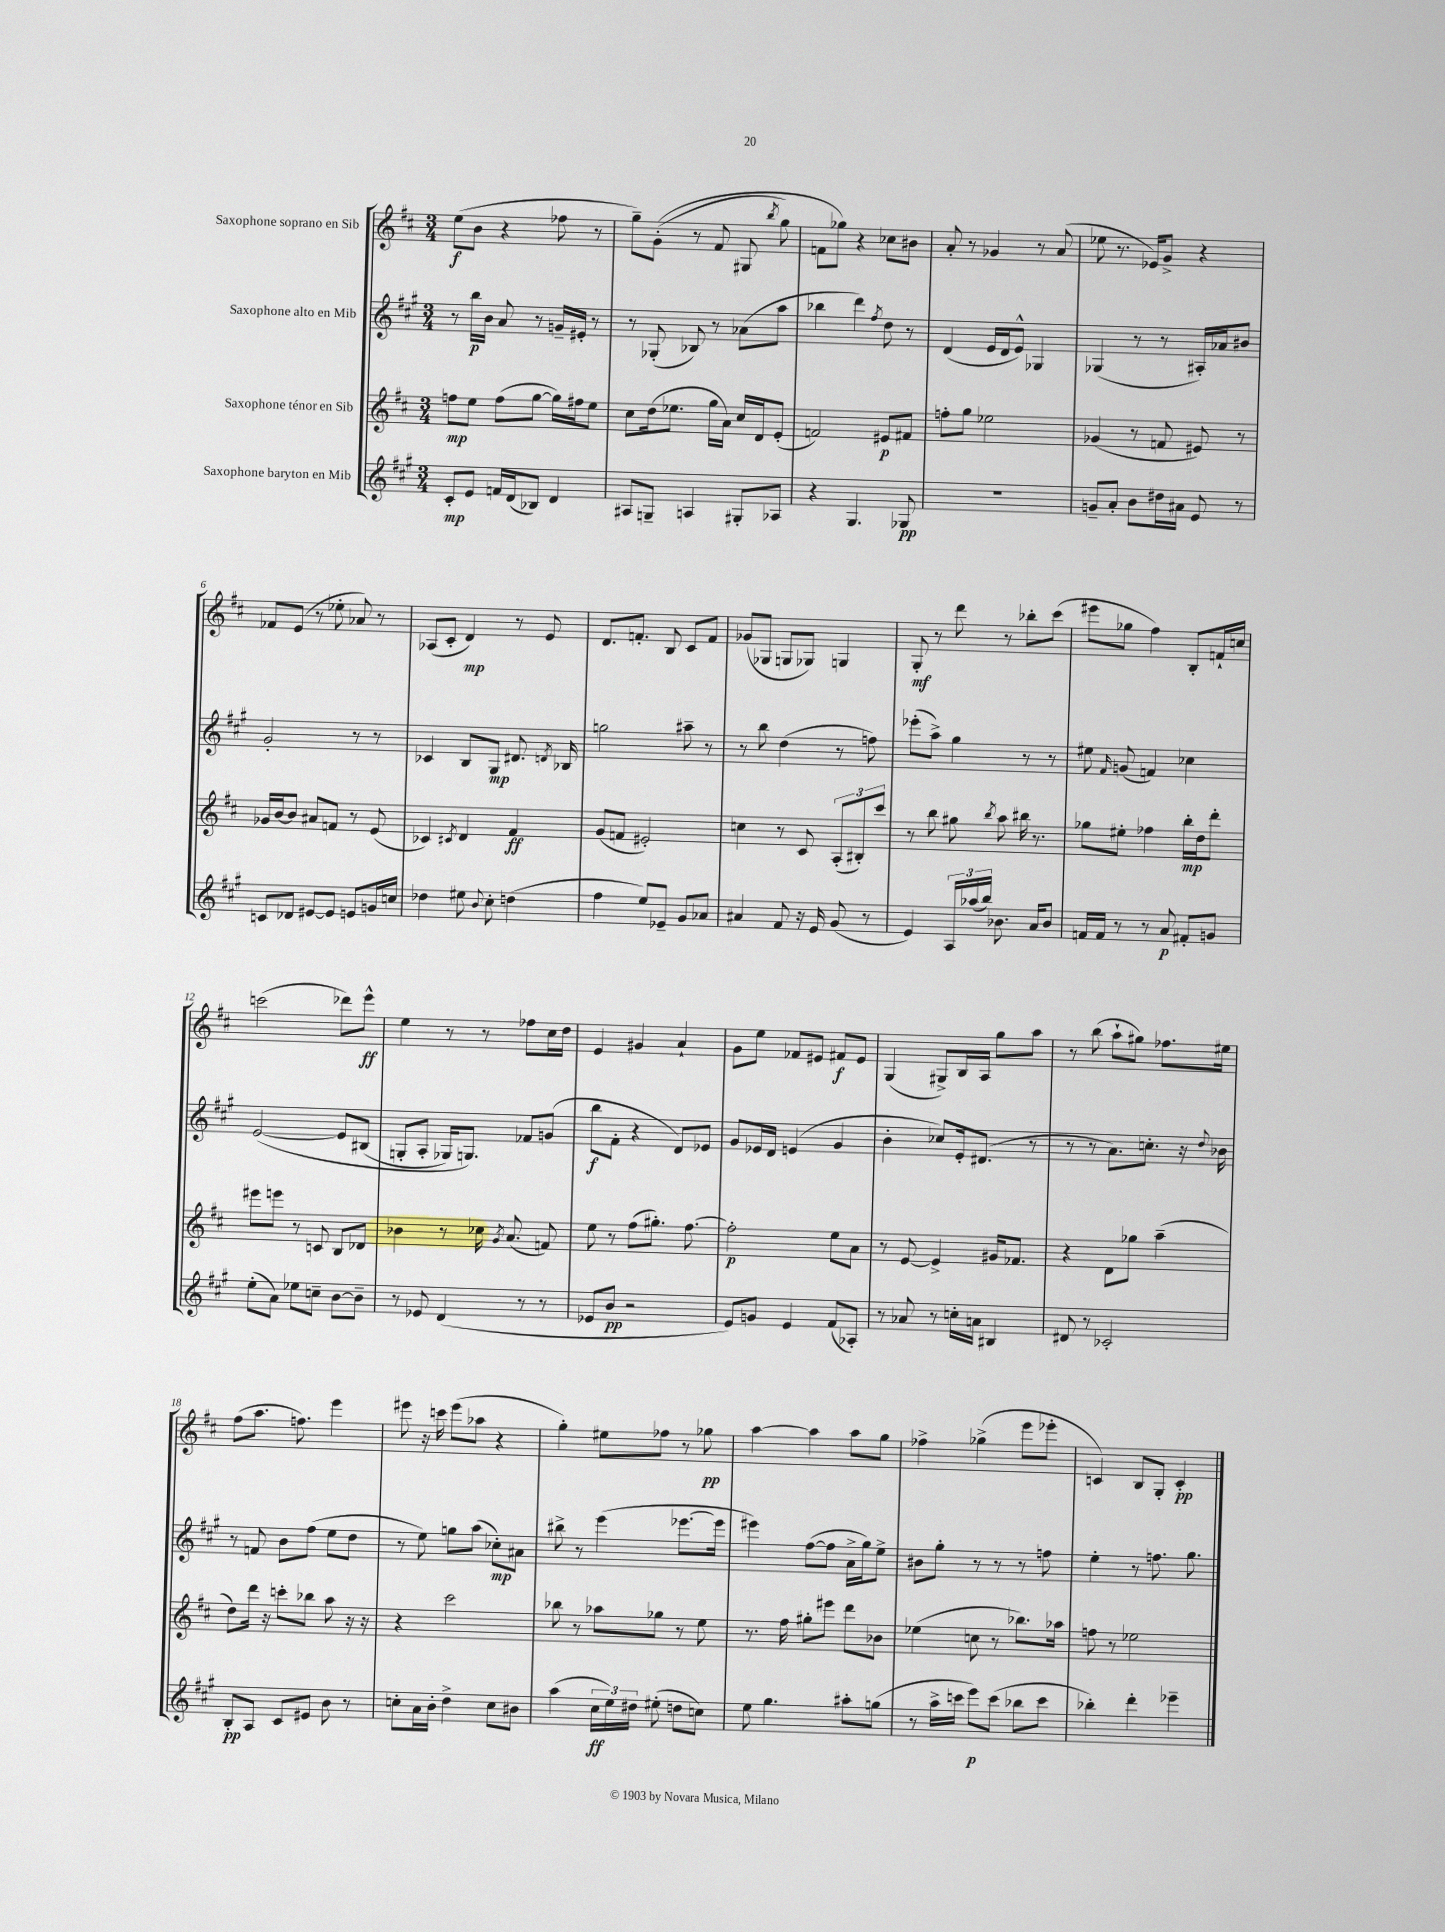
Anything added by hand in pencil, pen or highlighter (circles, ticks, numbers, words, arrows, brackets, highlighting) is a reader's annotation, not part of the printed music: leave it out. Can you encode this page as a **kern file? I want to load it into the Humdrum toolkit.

**kern	**kern	**kern	**kern
*staff4	*staff3	*staff2	*staff1
*clefG2	*clefG2	*clefG2	*clefG2
*k[f#c#g#]	*k[f#c#]	*k[f#c#g#]	*k[f#c#]
*M3/4	*M3/4	*M3/4	*M3/4
8c#'	8ff	8r	(8ee
8e	8ee	16bb	8b
.	.	16b	.
16f	(8ff	8a	4r
(16d	.	.	.
8B-)	[8gg	8r	.
4d	16gg])	16g~	8ff-
.	16ff#	16e#'	.
.	8ee	8r	8r
=	=	=	=
8A#	8cc#	8r	8gg~)
8G~	(16dd	(8G-'	&((8g'
.	8.ee-	.	.
4A	.	8B-)	8r
.	16gg	8r	8f#
.	16a)	.	.
8G#'	16cc#	(8a-	8G#
.	16d	.	.
.	.	.	8qbb
8A-	(8e'	8aa	8gg)
=	=	=	=
4r	2f)	4bb-	8f
.	.	.	8gg-&)
4.G#	.	4ddd)	4r
.	.	8qff#	.
.	8e#	8dd	8cc-
8G-	8f#	8r	8b#
=	=	=	=
2.r	8ff'	(4d	8a'
.	8gg	.	8r
.	2ee-	16e	4g-
.	.	16d	.
.	.	8e^^)	.
.	.	4G-	8r
.	.	.	(8a
=	=	=	=
8g~	(4g-	(4G-	8ee-
8a'	.	.	8.r
8b	8r	8r	.
.	.	.	16e-)
16dd#	8f	8r	8g^
16a#	.	.	.
8e	8e#)	16A#')	4r
.	.	16a-	.
8r	8r	8b#	.
=	=	=	=
8c	16g-	2g#'	8f-
.	[16b	.	.
8d-	8b]	.	(8e
[8e#	8a#	.	8r
8e#]	8f	.	8ee-'
8e	8r	8r	8a-)
16g	(8e	8r	8r
16cc	.	.	.
=	=	=	=
4dd-	4c-)	4c-	(8A-
.	.	.	8c#'
.	8qc#	.	.
8ee#	4d	8B	4d)
8qqb	.	.	.
8cc#'	.	8G#	.
(4dd	4f#	8.d#	8r
.	.	.	8e
.	.	8qd	.
.	.	16B-	.
=	=	=	=
4ff#	(8g	2gg	8.d
.	8f	.	.
.	.	.	8.f'
8ee)	2e#')	.	.
8e-~	.	.	8B
8g#	.	8aa#~	8c#
8a-	.	8r	8f
=	=	=	=
4a#	4cc	8r	(8g-
.	.	8bb	8G-
8f#	8r	(4dd	8G
16r	8c#	.	8G-)
16e	.	.	.
(8g#	(12A'	8r	4G
.	12B#')	.	.
8r	.	8ff)	.
.	12ccc#	.	.
=	=	=	=
4e)	8r	(8eee-'	8G'
.	8bb	8aa^)	8r
24A	8gg#	4gg#	8ddd
(24aa-	.	.	.
24bb)	.	.	.
.	8qbb	.	.
8.b-	8aa	.	8r
.	16bb#	8r	8bb-'
16a	8.r	.	.
8b-	.	8r	(8ccc#
=	=	=	=
16f	8gg-	8ee#	8eee#
16f	.	.	.
.	.	16qqf#	.
8r	8ee#'	(8g	8gg-
8r	4ff-	4f)	4ff#)
8a	.	.	.
8f#'	16bb'	4cc-	8B'
.	16dd	.	.
8g	8ddd'	.	16f`
.	.	.	16cc
=	=	=	=
(8ee'	8eee#	&([2e	(2ccc
8a)	8eee	.	.
8ee-	8r	.	.
8cc~	8c	.	.
[8b	8B	8e]	8ddd-)
8b~]	8d-	(8B#	8eee^^
=	=	=	=
8r	4b-	8G'	4ee
8e-	.	8A'	.
(4d	8r	16G-)	8r
.	.	8.G&)	.
.	16cc-	.	8r
.	8qg	.	.
.	(8.a	.	.
8r	.	8f-	8ff-
8r	8f)	(8g	16cc#
.	.	.	16dd
=	=	=	=
8e-	8ee	8bb	4e
8b	8r	8f#'	.
2r	(8ff#	4r	4g#
.	8.gg#')	.	.
.	.	8d)	4a`
.	[8.ff#	.	.
.	.	8e-	.
=	=	=	=
8e)	2ff#']	8g#	8g
8g	.	16e-	8ee
.	.	16d	.
4e	.	(4e	8f-
.	.	.	8e#
(8f#	8ee	4g#	8f#
8A-')	8a	.	8e#
=	=	=	=
8r	8r	4b'	(4G
8a-	[8e	.	.
8r	4e^]	8cc-)	8G#^)
16cc'	.	16e'	16B
16a	.	(8.d#	16A
4B#	16g#	.	8gg
.	8.f-	.	.
.	.	8r	8aa
=	=	=	=
8d#	4r	8r	8r
8r	.	8r	(8bb
2c-'	8d	8.a)	8aa`
.	8gg-	.	8gg#)
.	.	8.cc'	.
.	(4aa~	.	8.ff-
.	.	16r	.
.	.	8qqdd	.
.	.	16b-	16ee#
=	=	=	=
8B'	8dd)	8r	(8ff#
8A	16ddd	8f	8.aa
.	16r	.	.
8c#	8ccc'	8b	.
.	.	.	8.ff)
8e#	8bb-	(8ff#	.
8b	8aa	8ee	4eee
8r	16r	8dd	.
.	16r	.	.
=	=	=	=
8cc'	4r	8r	8eee#
16a	.	8ee)	16r
16b'	.	.	16ccc
4dd^	2ccc#	8gg	(8eee#
.	.	(8aa	8aa-
8cc	.	8cc-')	4r
8b#	.	8a#	.
=	=	=	=
(4aa	8bb-	8bb#^	4gg')
.	8r	8r	.
24cc#	8aa-	(4eee	8ee#
24ee)	.	.	.
24dd#	.	.	.
(8ee#'	8gg-	.	8ff-
8dd	8r	[8.eee-	8r
8cc)	8ee	.	8gg-
.	.	16eee-]	.
=	=	=	=
8ee	8.r	4eee#)	[4aa
4.gg#	.	.	.
.	16ff#	.	.
.	8gg#'	([8ff#	4aa]
.	8eee#	8ff#]	.
8aa#'	8ddd	16a^	8aa
.	.	16gg#)	.
(8gg	8b-	8ee^	8gg
=	=	=	=
8r	(4ee-	8b#	4ff-^
16aa^	.	8gg#'	.
16ccc	.	.	.
8eee)	8cc	8r	(4gg-^
(8ccc	8r	8r	.
8bb-	8.bb-)	8r	8eee
8ccc	.	8ff	8eee-'
.	16aa-	.	.
=	=	=	=
4bb-')	8ff	4ee'	4c)
.	8r	.	.
4ddd'	2ee-	8r	8B
.	.	8.ff	8G'
4eee-~	.	.	4c'
.	.	8.gg#	.
==	==	==	==
*-	*-	*-	*-
